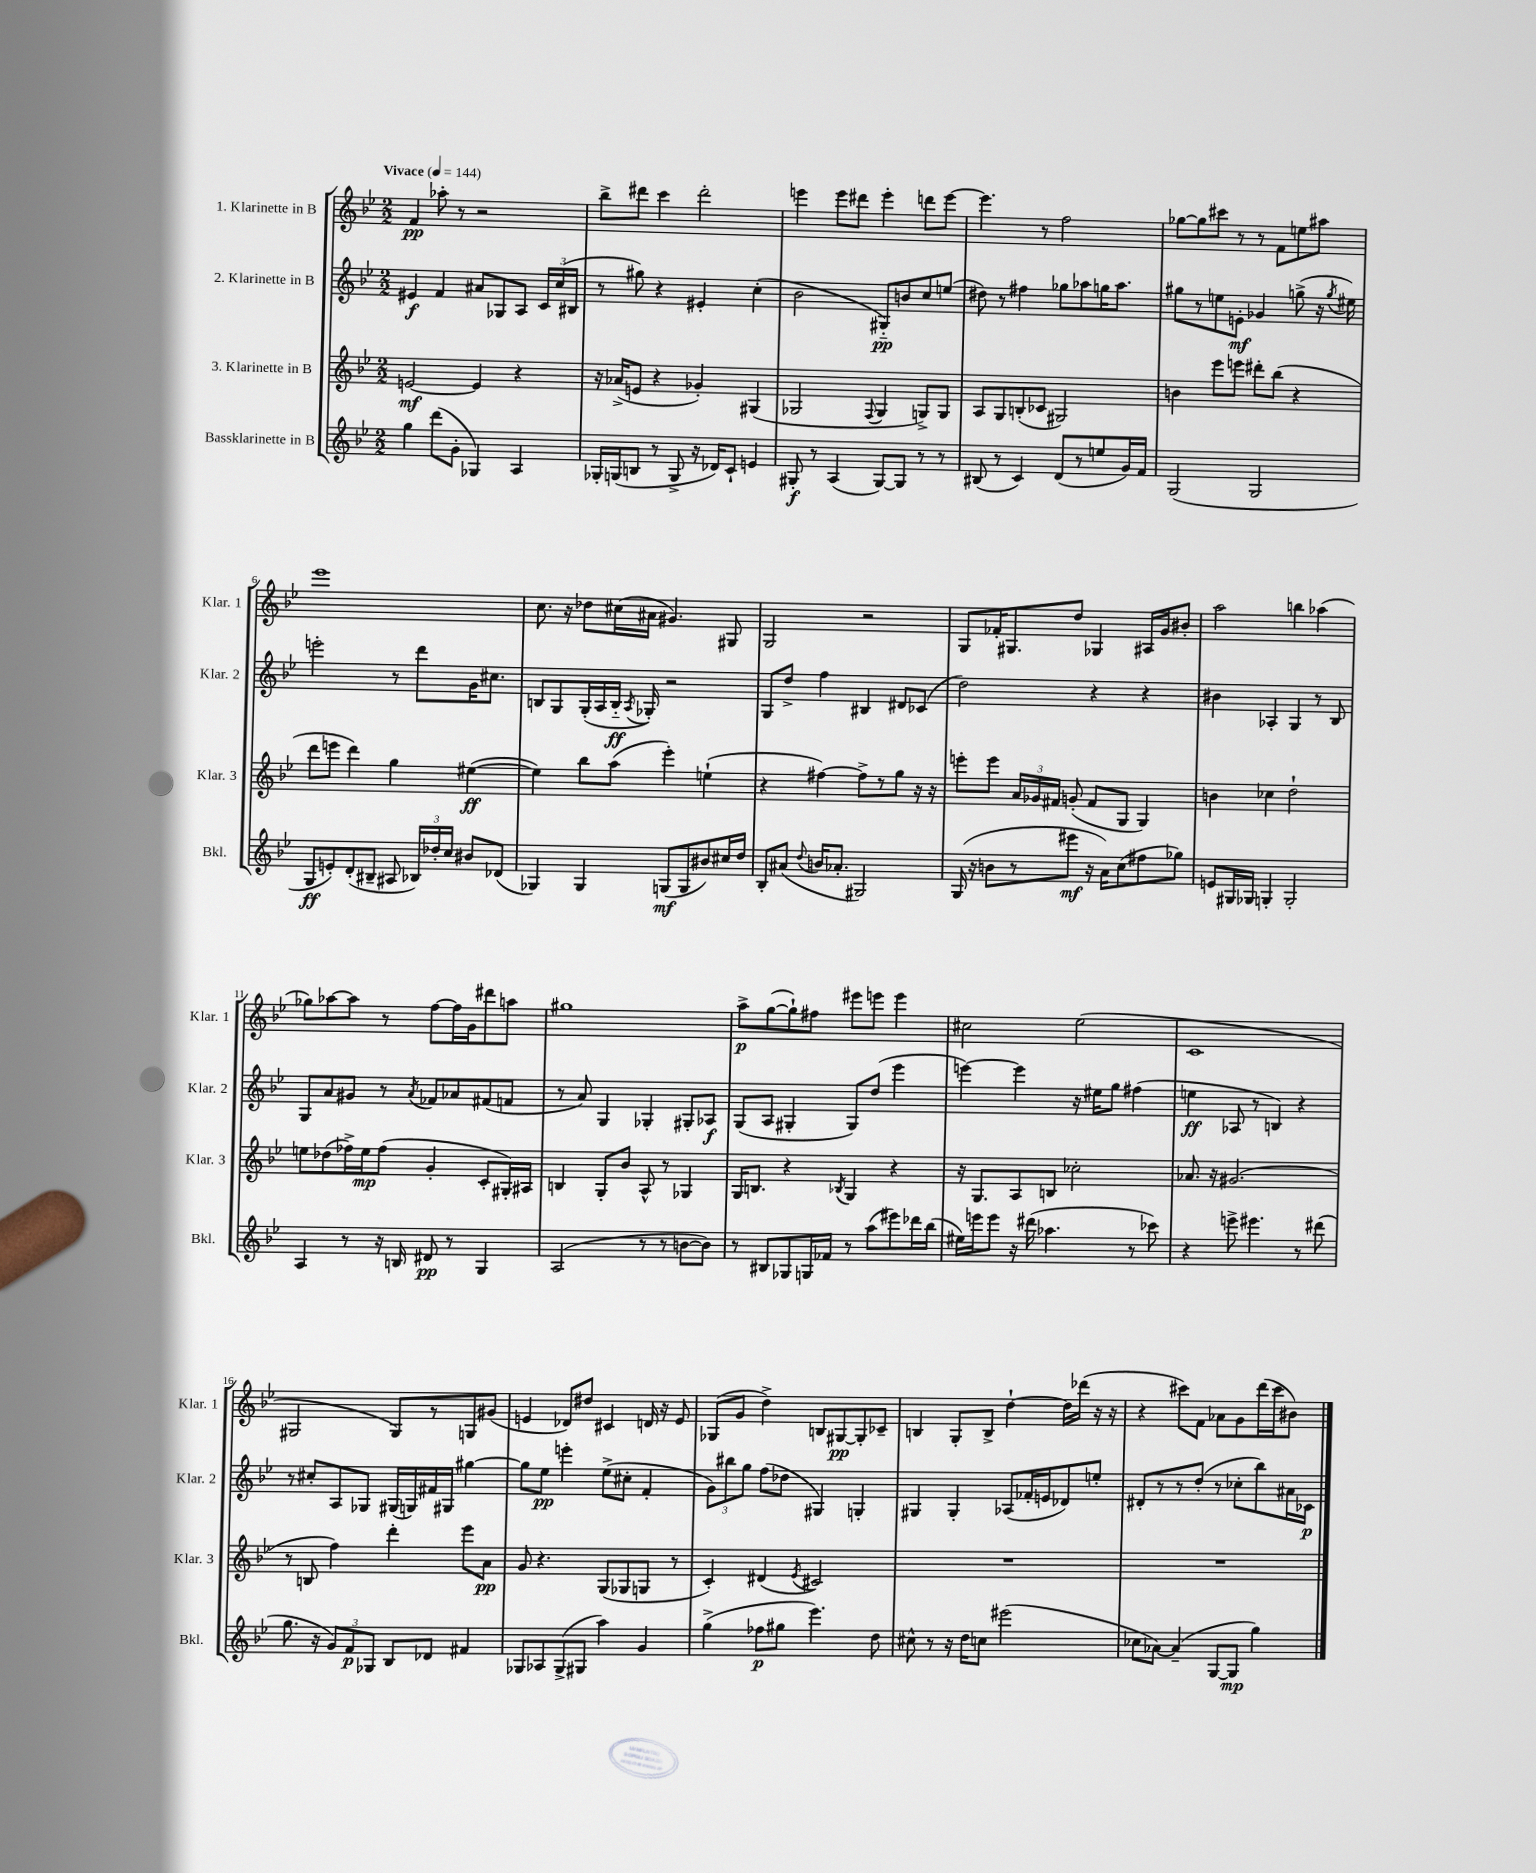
<<
\new StaffGroup <<
\new Staff = "s0" \with { instrumentName = "1. Klarinette in B" shortInstrumentName = "Klar. 1" } {
    \clef treble \key bes \major \numericTimeSignature \time 2/2 \tempo "Vivace" 4 = 144
    \autoBeamOff f'4\pp aes''8-. r8 r2 |
    bes''8[-> dis'''8] c'''4 dis'''2-. |
    e'''4 e'''8[ dis'''8] e'''4-. d'''8[ e'''8]~ |
    e'''4. r8 f''2 |
    ges''8[~ ges''8 cis'''8] r8 r8 f'8[ e''8 ais''8] |
    ees'''1 |
    c''8. r16 des''8[ cis''16( ais'16] gis'4.) gis8 |
    g2 r2 |
    g8[ fes'16-. gis8. d''8] ges4 ais16[ g'16 bis'8]-. |
    a''2 b''4 aes''4( |
    ges''8[) aes''8~ aes''8] r8 f''8[~ f''16 g'16 dis'''8 a''8] |
    gis''1 |
    a''8[->\p g''8~( g''8-!) fis''8] eis'''8[ e'''8] e'''4 |
    cis''2 ees''2( |
    c'1 |
    gis2 gis8[) r8 g8 gis'8]( |
    e'4 des'8[) dis''8] cis'4 d'16 r16 e'8 |
    ges8[( g'8] d''4->) b8[ gis8~\pp gis8-. ces'8]-- |
    b4 g8[-. b8]-> d''4~-! d''16[ des'''16]( r16 r16 |
    r4 cis'''8[) f'8] aes'8[ g'8 d'''16( cis'''16 bis'8]) \bar "|." |
}
\new Staff = "s1" \with { instrumentName = "2. Klarinette in B" shortInstrumentName = "Klar. 2" } {
    \clef treble \key bes \major \numericTimeSignature \time 2/2
    \autoBeamOff eis'4\f f'4 ais'8[ ges8 a8] \tuplet 3/2 { c'16[ c''16( bis16] } |
    r8 gis''8) r4 eis'4-. c''4-.( |
    bes'2 gis8[-_\pp) b'8 c''8 e''8]( |
    dis''8) r8 fis''4 ges''8[ aes''8 g''16 aes''8.] |
    gis''8[ r8 e''8 e'8]-.\mf ges'4 g''8->( r16 \acciaccatura { g''8 } eis''16) |
    e'''2-. r8 d'''8[ g'16 cis''8.] |
    b8[ g8 g16-.( a16 b16]-_\ff \acciaccatura { a8 } ges16-.) r2 |
    g8[ d''8]-> f''4 bis4 dis'8[ ces'8]( |
    d''2) r4 r4 |
    bis'4 aes4-. g4 r8 bes8 |
    g8[ a'8 gis'8] r8 \acciaccatura { a'8 } fes'8[ aes'8 fis'8( f'8] |
    r8 a'8) g4 ges4-. gis8[-. aes8]\f |
    g8[( a8] gis4-. gis8[) d''8]( ees'''4 |
    e'''4~) e'''4 r16 eis''16[ g''8] fis''4( |
    e''4\ff aes8 r8 b4) r4 |
    r8 cis''8[-. a8 ges8] gis16[( g16) fis'16 gis16] gis''4~ |
    gis''8[ ees''8]\pp e'''4-. ees''8[->( cis''8]-. f'4-. |
    \tuplet 3/2 { g'8[) bis''8 g''8] } f''8[( des''8] gis4) g4-. |
    gis4 gis4-. aes8[( fes'16-. e'16 des'8) e''8]-. |
    dis'8[-. r8 r8 d''8]-.( r8 ces''8[-. bes''8) ais'16 ces'16]\p \bar "|." |
}
\new Staff = "s2" \with { instrumentName = "3. Klarinette in B" shortInstrumentName = "Klar. 3" } {
    \clef treble \key bes \major \numericTimeSignature \time 2/2
    \autoBeamOff e'2~\mf e'4 r4 |
    r16 aes'16[->( e'8] r4 ges'4-.) gis4( |
    ges2 \appoggiatura { f8 } ges4 g8[->) g8] |
    a8[ g8 b8-.( ces'8] gis2) |
    b'4 ees'''8[ e'''8] dis'''8[-. bes''8]( r4 |
    d'''8[ e'''8] d'''4) g''4 eis''4~\ff( |
    eis''4) bes''8[ a''8]( ees'''4-.) e''4-!( |
    r4 fis''4~) fis''8[-> r8 g''8] r16 r16 |
    e'''8[-. e'''8] \tuplet 3/2 { a'16[ ges'16 fis'16] } g'8-.( fis'8[ g8] g4) |
    b'4 ces''4 d''2-! |
    e''8[ des''8( fes''16->) e''16\mp fes''8]( g'4-. c'8[-. gis16-.) ais16] |
    b4 g8[-. bes'8] a8-^ r8 ges4 |
    g16[ b8.] r4 \acciaccatura { bes8 } g4 r4 |
    r16 g8.[ a8 b8] ces''2-. |
    aes'8. r16 gis'2.( |
    r8 b8 f''4) d'''4-. ees'''8[ a'8]\pp |
    g'8 r4. g8[( ges8 g8] r8 |
    c'4-.) dis'4( \acciaccatura { ees'8 } cis'2) |
    R1 |
    R1 \bar "|." |
}
\new Staff = "s3" \with { instrumentName = "Bassklarinette in B" shortInstrumentName = "Bkl." } {
    \clef treble \key bes \major \numericTimeSignature \time 2/2
    \autoBeamOff g''4 d'''8[( g'8]-. ges4) a4 |
    ges16[-. g16( b8] r8 g8-> r16 des'16[) c'8]-! e'4 |
    gis8-.\f r8 a4( gis8[~) gis8] r8 r8 |
    bis8( r8 c'4) d'8[( r8 e''8 g'16) f'16] |
    g2( g2 |
    g8[\ff e'8-.) d'8-.( bis8]-- ais8 \tuplet 3/2 { bes16[) des''16-. c''16] } bis'8[ des'8]( |
    ges4) ges4 g8[\mf( g8 bis'8) cis''16 d''16] |
    bes8[-. ais'8]( \appoggiatura { d''8 } b'16[ aes'8.]-. gis2) |
    g16( r16 b'8[ r8 eis'''8]\mf r16 a'16[) c''8( fis''8 ges''8]) |
    e'8[ gis16 ges16] g4-. g2-. |
    a4 r8 r16 b16 dis'8\pp r8 g4 |
    a2( r8 r8 b'8[~ b'8]) |
    r8 bis8[ ges8 g16 fes'16] r8 a''8[( eis'''8) des'''16 bes''16]( |
    eis''16[) e'''16 e'''8] r16 dis'''16( aes''4. r8 ces'''8) |
    r4 e'''8-> eis'''4. r8 dis'''8( |
    g''8. r16 \tuplet 3/2 { g'8[) f'8\p ges8] } bes8[ des'8] fis'4 |
    ges8[ aes8 ges8->( gis8] a''4) g'4 |
    g''4->( fes''8[\p gis''8] ees'''4.) d''8 |
    cis''8-^ r8 r16 d''16[ c''8] eis'''2( |
    ces''8[ aes'8]~) aes'4--( g8[~ g8]\mp g''4) \bar "|." |
}
>>
>>
